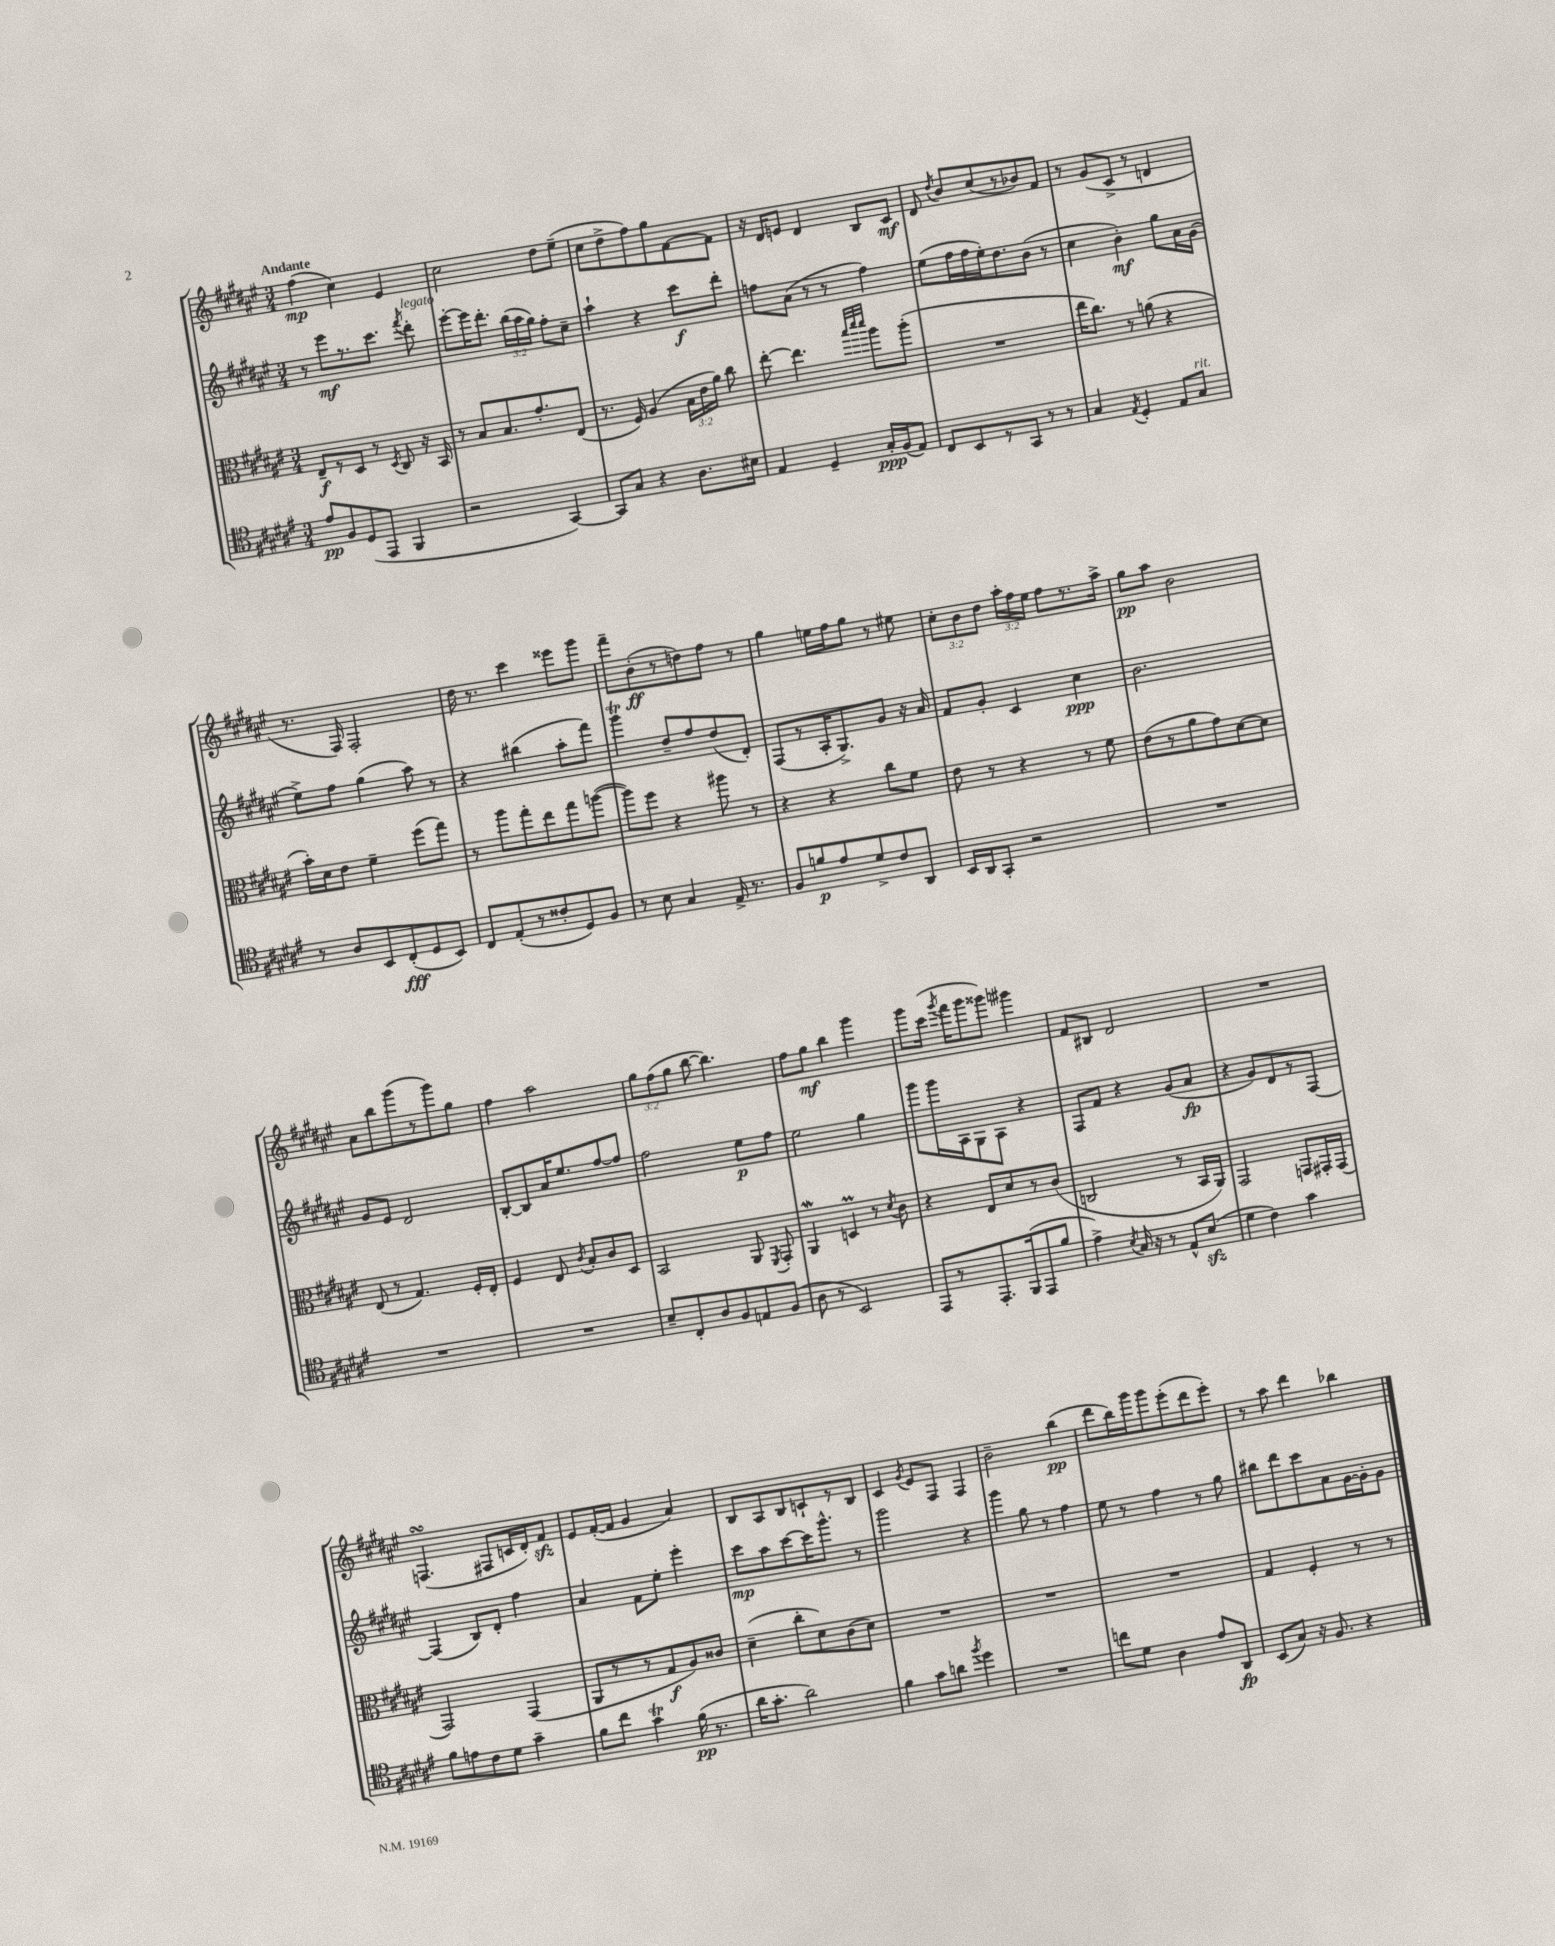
<<
\new StaffGroup <<
\new Staff = "s0" {
    \clef treble \key fis \major \numericTimeSignature \time 3/4 \override Staff.TupletNumber.text = #tuplet-number::calc-fraction-text \tempo "Andante"
    \autoBeamOff fis''4\mp( cis''4) eis'4 |
    cis''2 dis''8[ eis''8]--( |
    cis''8[ dis''8-> fis''8) gis''8 fis'8~ fis'8] |
    r16 dis'16[ e'8] dis'4 b8[ cis'8]\mf |
    dis'8 \acciaccatura { dis''8 } b'8[ cis''8( r8 bes'8) fis'8] |
    r8 gis'8[( cis'8]-> r8 d'4 |
    r8. fis16) fis2-. |
    dis''16 r8. cis'''4 eisis'''8[ gis'''8] |
    fis'''8[-- b'8-.\ff( r8 d''8) fis''8] r8 |
    gis''4 e''16[ fis''16 gis''8] r8 eis''8 |
    \tuplet 3/2 { cis''8[-. b'8 dis''8] } \tuplet 3/2 { ais''16[-. fis''16 eis''16] } fis''8[ r8. ais''16]-> |
    gis''8[\pp ais''8] b'2 |
    ais'8[ b''8 gis'''8( r8 gis'''8) gis''8] |
    fis''4 ais''2 |
    \tuplet 3/2 { gis''8[ fis''8( gis''8] } b''8~ b''4.) |
    fis''8[ gis''8]\mf b''4 gis'''4 |
    gis'''8[ cis'''16]( \acciaccatura { gis'''8 } fis'''16[ gis'''8 gisis'''8]) gis'''4 |
    fis'8[ bis8] dis'2 |
    R2. |
    f4.\turn( fis8[ c'16 dis'16-.) fis'8]\sfz |
    eis'8[ fis'16~-.( fis'16] gis'4 ais'4) |
    b8[ ais8 b8 c'8-! r8 b8] |
    cis'4 \acciaccatura { gis'8 } eis'8[ fis8] fis4 |
    b'2-- b''4\pp( |
    dis'''8[ b''16) gis'''16 gis'''8 eis'''8-.( dis'''8 eis'''8]-.) |
    r8 ais''8 dis'''4 bes''4 \bar "|." |
}
\new Staff = "s1" {
    \clef treble \key fis \major \numericTimeSignature \time 3/4 \override Staff.TupletNumber.text = #tuplet-number::calc-fraction-text
    \autoBeamOff r8 eis'''8[\mf r8. cis'''8.] \acciaccatura { fis'''8 } dis'''8-.^\markup { \italic "legato" } |
    eis'''8[~-. eis'''16 dis'''8.]-. \tuplet 3/2 { b''16[( ais''16 gis''16]) } fis''8[-. cis''8]-- |
    ais''4-! r4 cis'''8[\f dis'''8]-. |
    f''8[ ais'8]( r8 r8 f''4) |
    eis''8[( fis''16 fis''16 eis''16-.) dis''8. b'8]( r8 |
    cis''4 b'4-.\mf) gis''8[ ais'16 gis'16]( |
    eis''8[->) fis''8] gis''4( ais''8) r8 |
    r4 bis''4( ais''8[-. fis'''8]) |
    gis'''4\trill dis''8[-- fis''8 dis''8( dis'8]-.) |
    fis8[( r8 ais16-. gis8.->) gis'8] r16 ais'16 |
    fis'8[ gis'8]-. cis'4 cis''4\ppp |
    b'2. |
    gis'8[ eis'8] dis'2 |
    b8[~-. b8 ais'16 eis''8. fis''8~ fis''8] |
    fis''2 eis''8[\p fis''8] |
    eis''2 gis''4 |
    gis'''8[ gis'''16 ais16 gis8 ais8] r4 |
    fis8[ fis'8] r4 gis'8[( ais'8]\fp |
    r4 gis'8[) dis'8 r8 fis8]~ |
    fis4( b8[) dis'8]-. fis''4 |
    ais'4 fis'8[ eis''8]-. eis'''4-. |
    cis'''8[\mp ais''8 cis'''8~ cis'''16 gis'''8.]-^ r8 |
    gis'''2 r4 |
    gis'''4 gis''8 r8 fis''4 |
    eis''8 r8 fis''4 r8 gis''8 |
    bis''8[ dis'''8 cis'''8 ais'8 gis'16~ gis'16-. gis'8] \bar "|." |
}
\new Staff = "s2" {
    \clef alto \key fis \major \numericTimeSignature \time 3/4 \override Staff.TupletNumber.text = #tuplet-number::calc-fraction-text
    \autoBeamOff eis8[--\f r8 dis8] r8 \acciaccatura { dis8 } cis8 r16 b,16 |
    r8 b8[ b8. gis'8.-. eis8]( |
    r8. fis16) ais4( \tuplet 3/2 { b16[ eis'16 ais'16]) } cis''8 |
    eis''8~-. eis''4. \grace { b''32[ dis'''32 dis'''32] } ais''8[ ais''8]-.( |
    R2. |
    eis''16[ cis''8.]) r8 a'8( r4 |
    b'16[-.) dis'16 eis'8] fis'4-- fis''8[( gis''8]) |
    r8 ais''8[ gis''8-. eis''8 gis''8 a''8]~( |
    a''8[) fis''8] r4 ais''8 r8 |
    r4 r4 cis''8[ fis'8] |
    eis'8 r8 r4 r8 fis'8 |
    eis'8[( r8 ais'8 gis'8) dis'8~ dis'8] |
    eis8( r8 gis4.) fis16[-. eis16]-. |
    fis4 eis8 \acciaccatura { cis'8 } b8[-. cis'8 dis8] |
    b,2 ais,8 \acciaccatura { fis,8 } gis,8-. |
    ais,4\mordent d4\prall r8 \acciaccatura { dis'8 } cis'8 |
    r4 eis8[ dis'8 r8 cis'8]( |
    c2 r8 b,16[ ais,16]) |
    gis,2 g,8[ gis,16-. gis,16]( |
    gis,2) gis,4( |
    ais,8[ r8 r8 gis8\f ais8) cisis'8] |
    dis'4--( cis''8[-. dis'8) cis'8( dis'8]) |
    R2. |
    R2. |
    R2. |
    gis4 fis4-. r8 r8 \bar "|." |
}
\new Staff = "s3" {
    \clef tenor \key fis \major \numericTimeSignature \time 3/4
    \autoBeamOff eis'8[\pp fis8 dis8( eis,8] fis,4 |
    r2 gis,4~) |
    gis,8[ gis8] r4 ais8.[ bis16] |
    eis4 dis4-- gis16[-.\ppp fis16( eis8]) |
    cis8[ b,8 r8 gis,8] r8 r8 |
    gis4 \acciaccatura { eis8 } dis4-. eis8[ gis8]^\markup { \italic "rit." } |
    r8 ais8[ b,8 cis8-.\fff( dis8 b,8]) |
    cis8[ eis8-.( r8 cisis'8-. dis8) fis8] |
    r8 b8 gis4 eis16-> r8. |
    fis8[ f'8\p eis'8 dis'8-> cis'8 ais,8] |
    b,16[ ais,16 gis,8]-. r2 |
    R2. |
    R2. |
    R2. |
    b8[-- cis8-. ais8 fis8 e8 fis8]( |
    ais8 r8 b,2) |
    eis,8[ r8 eis,8.-. fis,16( eis,8 fis'8] |
    eis'4->) \acciaccatura { b8 } gis16 r16 r8 eis8[-^ b8]\sfz( |
    dis'4 cis'4) gis'4 |
    fis'8[ e'8 cis'8 dis'8] gis'4-- |
    fis'8[ cis''8] gis'4\trill fis'16\pp( r8. |
    ais'16[ gis'8.]-. ais'2) |
    fis'4 gis'8[ a'8] \acciaccatura { fis''8 } dis''4 |
    R2. |
    c''8[ dis'8] ais4 eis'8[ ais,8]\fp |
    b,8[( gis8]) r16 fis8. r4 \bar "|." |
}
>>
>>
\layout { \context { \Score \remove "Bar_number_engraver" } }
